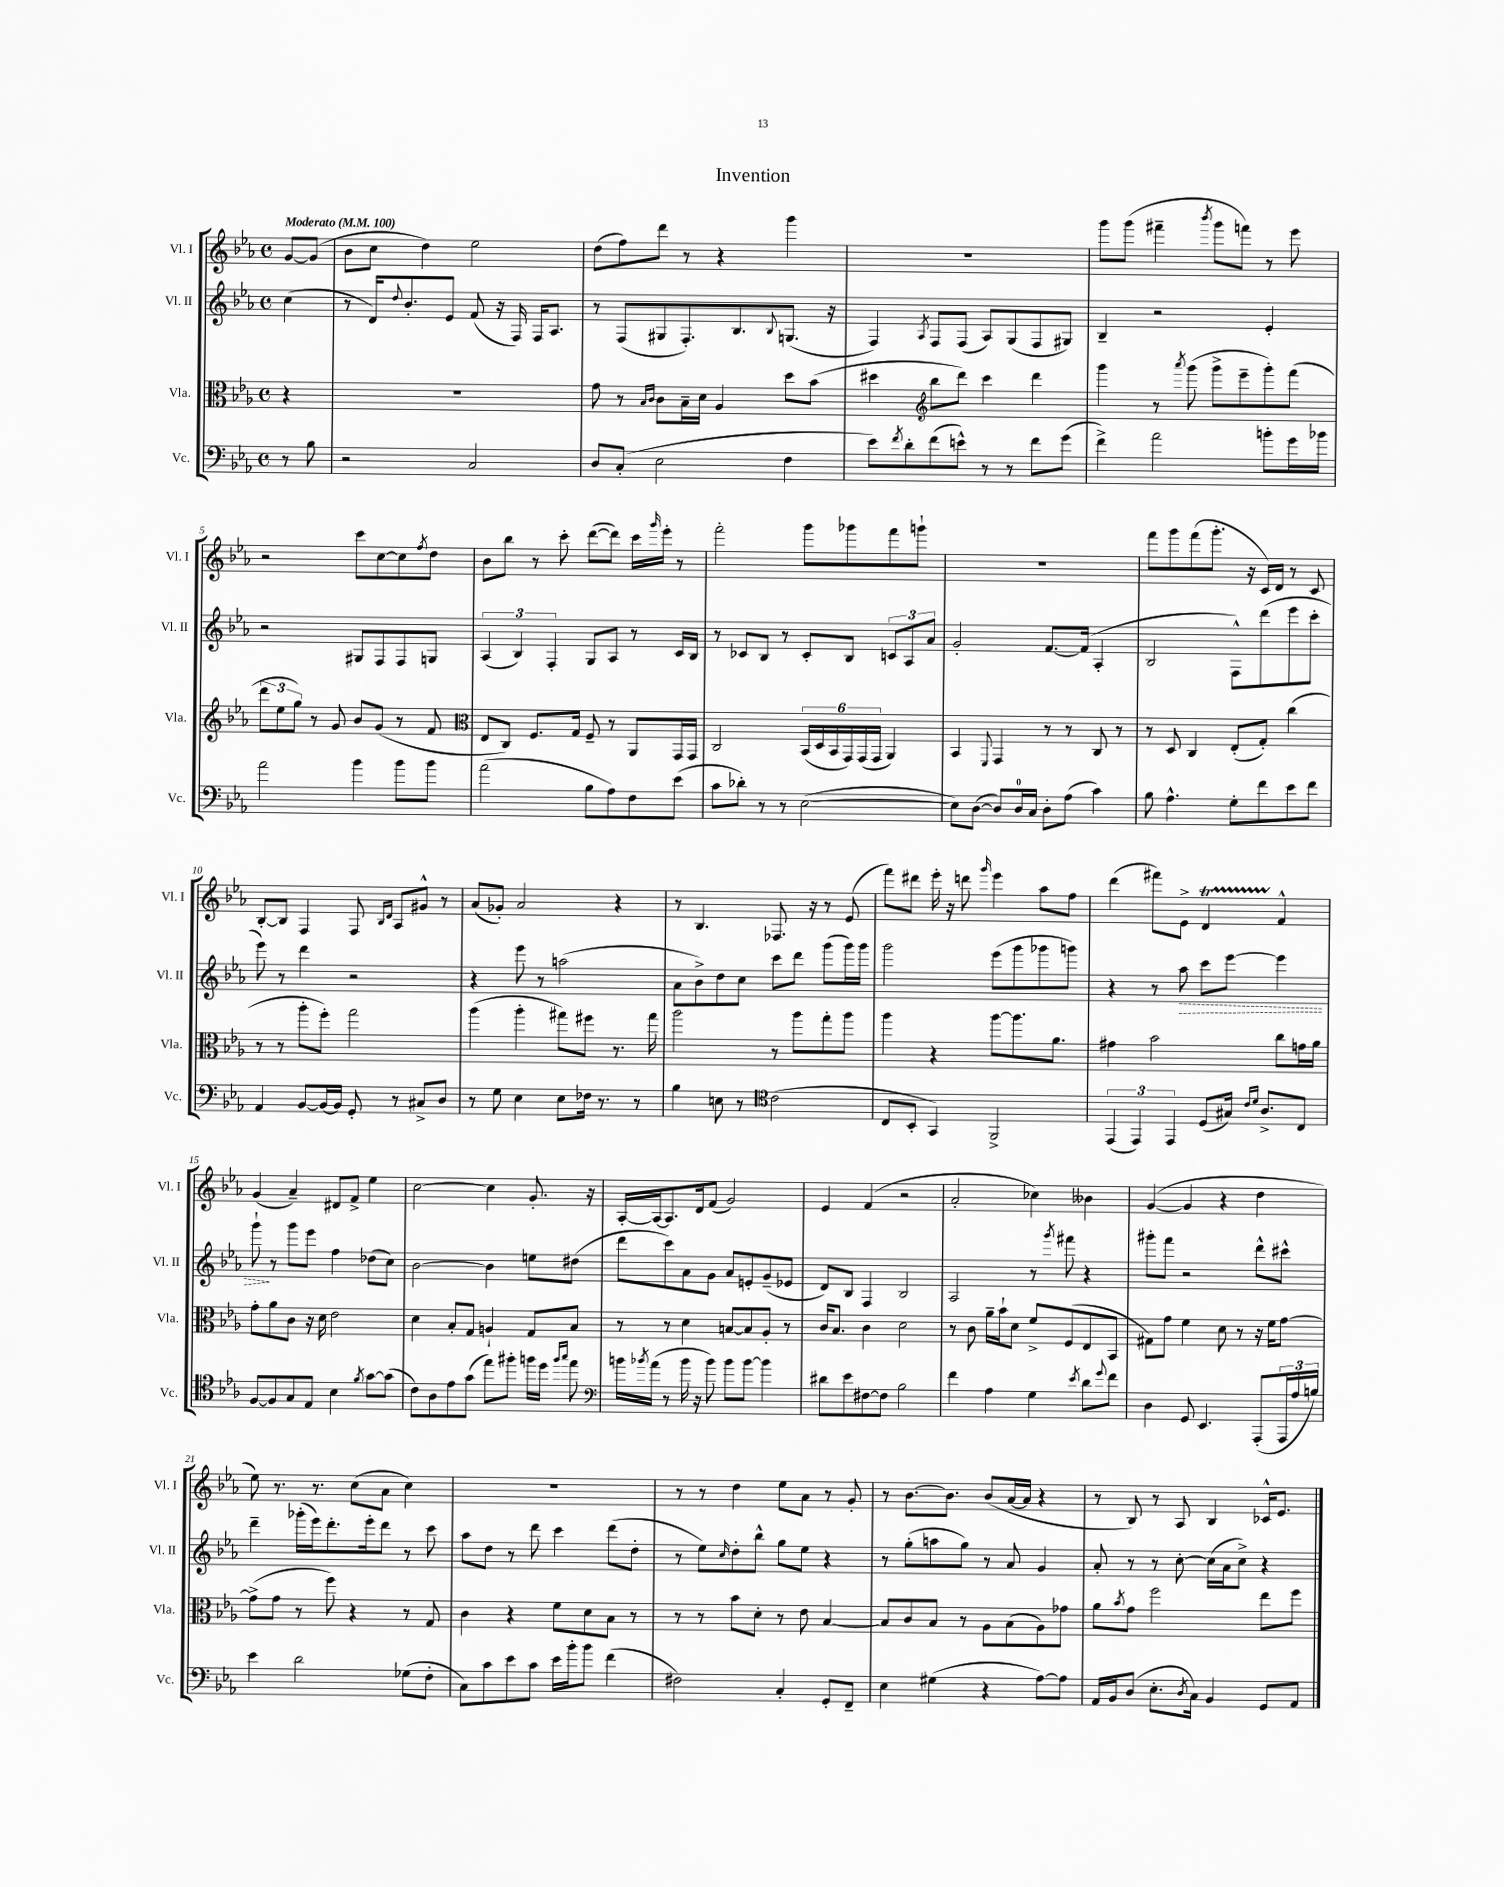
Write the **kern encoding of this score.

**kern	**kern	**kern	**kern
*staff4	*staff3	*staff2	*staff1
*clefF4	*clefC3	*clefG2	*clefG2
*k[b-e-a-]	*k[b-e-a-]	*k[b-e-a-]	*k[b-e-a-]
*M4/4	*M4/4	*M4/4	*M4/4
*met(c)	*met(c)	*met(c)	*met(c)
*MM100	*MM100	*MM100	*MM100
8r	4r	(4cc\	[8g/L
8B-\	.	.	(8g/]J
=	=	=	=
2r	1r	8r	8b-\L
.	.	16d/LK)	8cc\J
.	.	8qqdd/	.
.	.	8.b-'/	.
.	.	.	4dd\)
.	.	8e-/J	.
2C/	.	(8f/	2ee-\
.	.	16r	.
.	.	16F/)	.
.	.	16F/LK	.
.	.	8.A-/J	.
=	=	=	=
8D/L	8g\	8r	(8dd\L
(8C'/J	8r	(8F/L	8ff\)
.	16qqB-/LL	.	.
.	16qqc/JJ	.	.
2E-\	8c\L	8G#/	8ddd\J
.	16B-~\L	8.F'/)	8r
.	16d\JJ	.	.
.	4A-/	.	4r
.	.	8.B-/	.
.	.	8qqB-/	.
4F\	8dd\L	(8.G/J	4ggg\
.	(8b-\J	.	.
.	.	16r	.
=	=	=	=
8e-\L)	4dd#\	4F/)	1r
8qf/	.	.	.
8d'\	.	.	.
*	*clefG2	*	*
.	.	8qA-/	.
(8f\	8bb-\L	8F/L	.
8e^^\J)	8ddd\J)	(8F/J	.
8r	4ccc\	8A-/L)	.
8r	.	(8G/	.
8f\L	4ddd\	8F/	.
(8g\J	.	8G#/J)	.
=	=	=	=
4f^\)	4ggg\	4B-~/	8ggg\L
.	.	.	(8ggg\J
2a-\	8r	2r	4fff#~\
.	8qaaa-/	.	.
.	(8ggg\	.	.
.	.	.	8qbbb-/
.	8ggg^\L	.	8ggg\L
.	8eee-~\	.	8fff\J)
8b'\L	8ggg'\)	4e-'/	8r
16g\L	(8fff\J	.	8eee-\
16b-\JJ	.	.	.
=	=	=	=
2a-\	12ddd\L	2r	2r
.	12ee-\	.	.
.	12gg\J)	.	.
.	8r	.	.
.	8g/	.	.
4b-\	8b-/L	8G#/L	8ccc\L
.	(8g/J	8F/	[8cc\
8b-\L	8r	8F/	8cc\]
.	.	.	8qff/
8b-\J	8f/	8G/J	8dd\J
=	=	=	=
*	*clefC3	*	*
(2a-\	8E-/L	(6A-/	8b-\L
.	8C/J)	.	8bb-\J
.	.	6B-/)	.
.	8.F/L	.	8r
.	.	6F'/	.
.	.	.	8ccc'\
.	16G/Jk	.	.
8B-\L	8F~/	8G/L	([8ddd\L
8A-\)	8r	8A-/J	8ddd\]J)
8F\	8AA-/L	8r	16ccc\LL
.	.	.	16qqggg/
.	.	.	16eee-'\JJ
(8e-\J	16GG/L	16c/LL	8r
.	16GG/JJ	16B-/JJ	.
=	=	=	=
8c\L	2C/	8r	2fff'\
8d-'\J)	.	8c-/L	.
8r	.	8B-/J	.
8r	.	8r	.
([2E-\	(24BB-/LL	8c-'/L	8ggg\L
.	24D/	.	.
.	24BB-/	.	.
.	24GG/)	8B-/J	8ggg-\
.	(24GG/	.	.
.	24GG/JJ	.	.
.	4AA-/)	12c/L	8fff\
.	.	12A-/	.
.	.	.	8ggg`\J
.	.	12a-/J	.
=	=	=	=
8E-\]L)	4BB-/	2g'/	1r
([8D\J	.	.	.
.	8qqFF/	.	.
8D/]L)	4GG/	.	.
16D/L	.	.	.
16C/JJ	.	.	.
8D'\L	8r	[8.f/L	.
(8A-\J	8r	.	.
.	.	(16f/]Jk	.
4c\)	8C/	4A-'/	.
.	8r	.	.
=	=	=	=
8B-\	8r	2B-/	8fff\L
4.A-^^\	8D/	.	8ggg\
.	4C/	.	(8fff\
.	.	.	8.ggg'\J
8G'\L	(8E-'/L	8F^^\L)	.
.	.	.	16r
8f\	8G'/J)	(8ddd\	16c/LL)
.	.	.	16d/JJ
8e-\	(4cc\	8eee-\	8r
8f\J	.	8ccc'\J	8c/
=	=	=	=
4AA-/	8r	8eee-\)	[8B-'/L
.	8r	8r	8B-/]J
[8BB-/L	8aa-'\L	4ddd\	4F/
16BB-/_L	8ff'\J)	.	.
16BB-/]JJ	.	.	.
8GG'/	2gg\	2r	8F/
.	.	.	16qqB-/LL
.	.	.	16qqd/JJ
8r	.	.	8A-/L
8C#^/L	.	.	8g#^^/J
8D/J	.	.	8r
=	=	=	=
8r	(4aa-\	4r	(8a-/L
8G\	.	.	8g-'/J)
4E-\	4aa-'\	8eee-\	2a-/
.	.	8r	.
8E-\L	8gg#\L)	(2aa\	.
16F-\Jk	8ff#\J	.	.
8.r	.	.	.
.	8.r	.	4r
8r	.	.	.
.	16gg#\	.	.
=	=	=	=
4B-\	2aa-\	8a-\L	8r
.	.	8b-^\)	4.B-/
8E\	.	8dd\	.
8r	.	8cc\J	.
*clefC4	*	*	*
(2c\	8r	8ccc\L	8.F-/
.	8aa-\L	8ddd\J	.
.	.	.	16r
.	8gg'\	(8ggg\L	8r
.	8aa-\J	16ggg\L)	(8e-/
.	.	16ggg\JJ	.
=	=	=	=
8C/L	4aa-\	2ggg\	8fff\L)
8BB-'/J	.	.	8ddd#\J
4GG/)	4r	.	16eee-'\
.	.	.	16r
.	.	.	8ddd\
.	.	.	16qqggg/
2FF^/	[8aa-\L	(8eee-\L	4eee-\
.	8.aa-\]	8ggg\	.
.	.	8ggg-\	8aa-\L
.	8.a-\J	.	.
.	.	8ggg\J)	8ff\J
=	=	=	=
(6EE-/	4g#\	4r	(4ddd\
6EE-/)	.	.	.
.	2b-\	8r	8fff#\L)
6EE-/	.	.	.
.	.	8aa-\	8e-^\J
(8D/L	.	8ccc\L	4d/
16G#/Jk)	.	[8eee-\J	.
16qqc/LL	.	.	.
16qqd/JJ	.	.	.
8.A-^/L	.	.	.
.	8cc\L	4eee-\]	4f^^/
8C/J	16g\L	.	.
.	16a-\JJ	.	.
=	=	=	=
[8F/L	8g'\L	8ggg`\	(4g/
8F/]	8a-\	8r	.
8G/	8c\J	8ggg\L	4a-~/)
8E-/J	16r	8eee-\J	.
.	16d\	.	.
4B-\	2e-\	4ff\	8d#/L
.	.	.	8f^/J
8qf/	.	.	.
[8g\L	.	(8dd-\L	4ee-\
(8g\]J	.	8cc\J)	.
=	=	=	=
8c\L)	4d\	[2b-\	[2cc\
8A-\	.	.	.
8e-\	8B-'/L	.	.
(8g\J	8G/J	.	.
8ee-\L)	4A`/	4b-\]	4cc\]
8ff#'\J	.	.	.
16ff\LL	8G/L	8ee\L	8.g'/
16dd\JJ	.	.	.
16qqff/LL	.	.	.
16qqgg/JJ	.	.	.
8ee-\	8B-/J	(8dd#\J	.
.	.	.	16r
=	=	=	=
*clefF4	*	*	*
16b\LL	8r	8ddd\L	[16A-'/LL
8qb-/	.	.	.
(16a-\JJ	.	.	16A-/_J
8r	8r	8ccc\)	8.A-/]
16b-\	4d\	8a-\	.
16r	.	.	16d/k
8b-\)	.	8g\J	(8f/J
8b-\L	[8B/L	8a-/L	2g/)
[8b-\J	8B/]	8e'/	.
4b-\]	8A-'/J	(8g~/	.
.	8r	8e-/J	.
=	=	=	=
8d#\L	16c/LK	8d/L)	4e-/
.	8.B-/J	.	.
8e-\	.	8B-/J	.
[8F#\	4c\	4F/	(4f/
8F#\]J	.	.	.
2B-\	2d\	2B-/	2r
=	=	=	=
4f\	8r	2A-/	2a-'/
.	8c\	.	.
4A-\	16a-~\LL	.	.
.	16b-`\J	.	.
.	8d\J	.	.
4G\	8f^/L	8r	4cc-\)
.	.	8qggg/	.
.	(8F/	8fff#\	.
8qe-/	.	.	.
8d\L	8E-/	4r	4b--\
8qqg/	.	.	.
8f\J	8BB-/J	.	.
=	=	=	=
4D\	8G#\L)	8ggg#'\L	([4g/
.	8g\J	8fff\J	.
8GG/	4f\	2r	4g/]
4.EE-/	.	.	.
.	8d\	.	4r
.	8r	.	.
(8AAA-'/L	16r	8ddd^^\L	4dd\
.	16f\LK	.	.
24AAA-/L	[8g\J	8ccc#^^\J	.
24A-/	.	.	.
24B/JJ)	.	.	.
=	=	=	=
4e-\	(8g^\]L	4ddd~\	8ee-\)
.	8g\J	.	8.r
2d\	8r	(16ggg-'\LL	.
.	.	16eee-\J)	8.r
.	8ff\)	8.ddd'\	.
.	4r	.	(8cc\L
.	.	16eee-'\k	.
.	.	8ddd\J	8a-\J
(8G-\L	8r	8r	4cc\)
8F'\J	8G/	8ccc\	.
=	=	=	=
8C\L)	4c\	8aa-\L	1r
8c\	.	8dd\J	.
8e-\	4r	8r	.
8c\J	.	8ddd\	.
16e-\LL	8f\L	4ccc\	.
16b-'\J	.	.	.
8b-\J	8d\	.	.
(4f\	8B-\J	(8ddd\L	.
.	8r	8dd'\J	.
=	=	=	=
2F#\)	8r	8r	8r
.	8r	8ee-\L)	8r
.	.	16qqcc/	.
.	8b-\L	8dd'\	4dd\
.	8d'\J	8bb-^^\J	.
4C'/	8r	8gg\L	8ee-\L
.	8e-\	8ee-\J	8a-\J
8GG'/L	[4B-/	4r	8r
8FF~/J	.	.	8g'/
=	=	=	=
4E-\	8B-/]L	8r	8r
.	8c/	(8gg'\L	[8.b-\L
(4G#\	8B-/J	8aa\	.
.	.	.	8.b-\]J
.	8r	8gg\J)	.
4r	8A-\L	8r	(8b-/L
.	(8B-\	8a-/	[16a-/L
.	.	.	16a-/]JJ
[8A-\L)	8A-\)	4g/	4r
8A-\]J	8g-\J	.	.
=	=	=	=
16AA-/LL	8a-\L	8a-'/	8r
16BB-/J	.	.	.
.	8qb-/	.	.
(8D/J	8g\J	8r	8B-/)
8.E-'\L	2ff\	8r	8r
.	.	[8cc'\	8A-/
8qD/	.	.	.
16C\Jk)	.	.	.
4BB-/	.	(16cc\]LL	4B-/
.	.	16a-\J	.
.	.	8cc^\J)	.
8GG/L	8ee-\L	4r	16c-^^/LK
.	.	.	8.e-/J
8AA-/J	8ff\J	.	.
==	==	==	==
*-	*-	*-	*-
